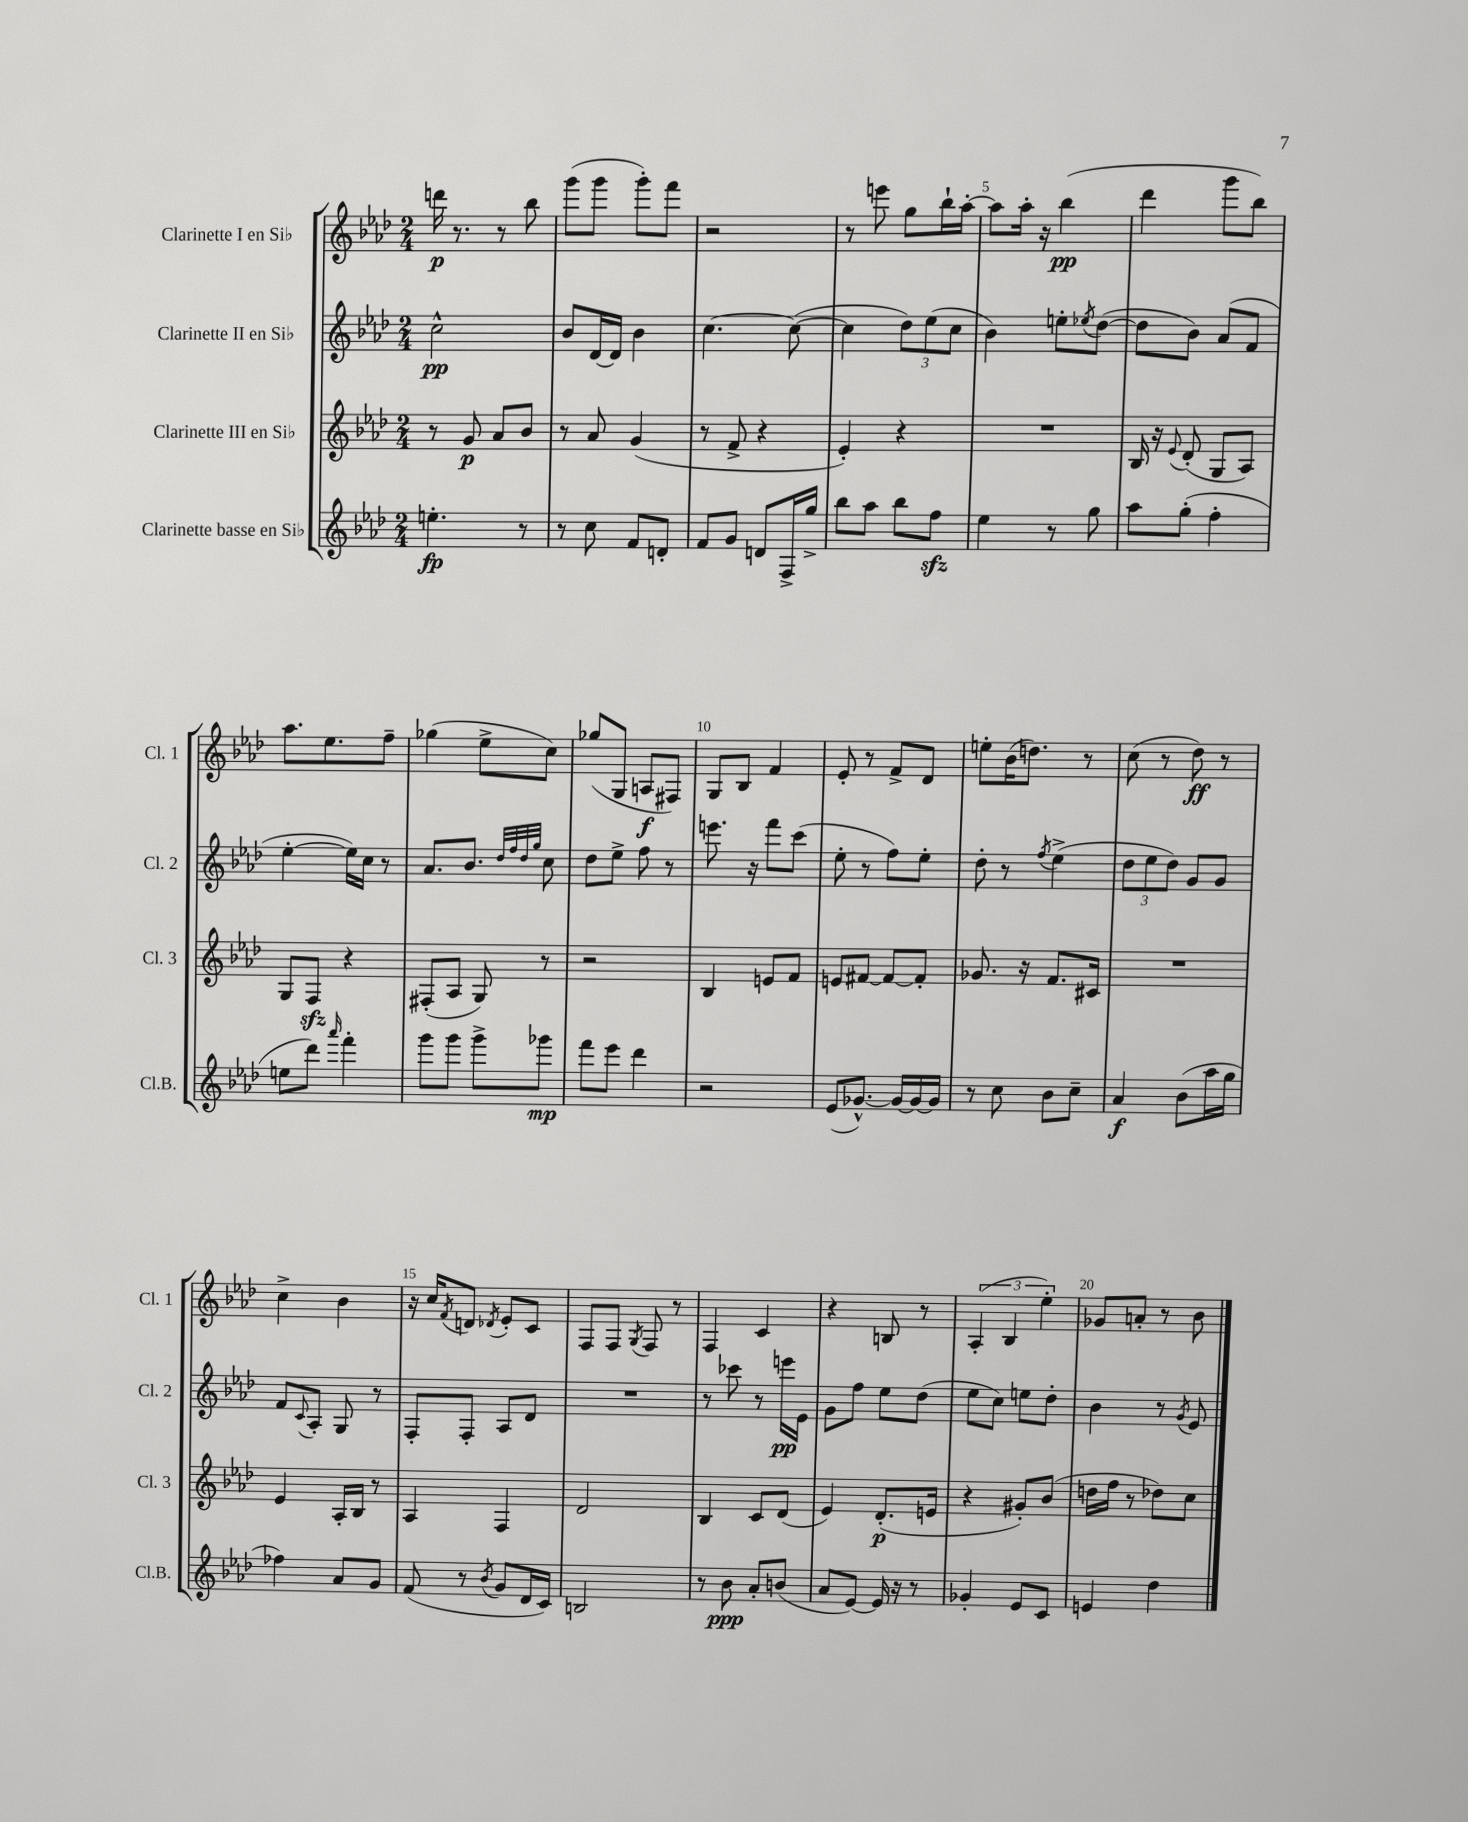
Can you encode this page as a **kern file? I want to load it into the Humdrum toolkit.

**kern	**kern	**kern	**kern
*staff4	*staff3	*staff2	*staff1
*clefG2	*clefG2	*clefG2	*clefG2
*k[b-e-a-d-]	*k[b-e-a-d-]	*k[b-e-a-d-]	*k[b-e-a-d-]
*M2/4	*M2/4	*M2/4	*M2/4
4.ee'	8r	2cc^^	16ddd
.	.	.	8.r
.	8g	.	.
.	8a-	.	8r
8r	8b-	.	8bb-
=	=	=	=
8r	8r	8b-	(8ggg
8cc	8a-	[16d-	8ggg
.	.	16d-]	.
8f	(4g	4b-	8ggg')
8d'	.	.	8fff
=	=	=	=
8f	8r	[4.cc	2r
8g	8f^	.	.
8d	4r	.	.
16F^	.	(8cc_	.
16gg^	.	.	.
=	=	=	=
8bb-	4e-')	4cc]	8r
8aa-	.	.	8eee
8bb-	4r	12dd-)	8gg
.	.	(12ee-	.
8ff	.	.	16bb-`
.	.	12cc	.
.	.	.	[16aa-'
=	=	=	=
4ee-	2r	4b-)	8aa-]
.	.	.	16aa-'
.	.	.	16r
8r	.	8ee'	(4bb-
.	.	8qee-	.
8gg	.	([8dd-	.
=	=	=	=
8aa-	16B-	8dd-]	4ddd-
.	16r	.	.
.	8qqe-	.	.
(8gg'	(8d-'	8b-)	.
4ff'	8G	(8a-	8ggg
.	8A-)	8f	8bb-)
=	=	=	=
8ee	8G	[4ee-'	8.aa-
8ddd-)	8F	.	.
.	.	.	8.ee-
16qqaaa-	.	.	.
4fff'	4r	16ee-])	.
.	.	16cc	.
.	.	8r	8ff~
=	=	=	=
8ggg	(8F#'	8.a-	(4gg-
8ggg	8A-	.	.
.	.	8.b-	.
8ggg^	8G)	.	8ee-^
.	.	32qqdd-	.
.	.	32qqff	.
.	.	32qqdd-	.
.	.	32qqgg	.
8ggg-	8r	8cc	8cc)
=	=	=	=
8fff	2r	8dd-	(8gg-
8eee-	.	8ee-^	8G
4ddd-	.	8ff	8A
.	.	8r	8F#)
=	=	=	=
2r	4B-	8.eee	8G
.	.	.	8B-
.	.	16r	.
.	8e	8fff	4f
.	8f	(8ccc	.
=	=	=	=
(8e-	8e	8ee-'	8e-'
[8.g-^^)	[8f#	8r	8r
.	8f#_	8ff)	8f^
16g-_	.	.	.
16g-_	8f#']	8ee-'	8d-
16g-]	.	.	.
=	=	=	=
8r	8.g-	8dd-'	8ee'
8cc	.	8r	(16b-
.	16r	.	8.dd)
.	.	8qff	.
8b-	8.f	(4ee-^	.
8cc~	.	.	8r
.	16c#	.	.
=	=	=	=
4a-	2r	12dd-	(8cc
.	.	12ee-	.
.	.	.	8r
.	.	12dd-)	.
(8b-	.	8g	8dd-)
16aa-	.	8g	8r
16gg	.	.	.
=	=	=	=
4ff-)	4e-	8f	4cc^
.	.	8qqc	.
.	.	8A-'	.
8a-	16A-'	8G	4b-
.	16B-	.	.
8g	8r	8r	.
=	=	=	=
(8f	4A-	8F'	16r
.	.	.	16cc
.	.	.	8qf
8r	.	8F'	8d
8qb-	.	.	8qd-
8g	4F	8A-	8e-'
16d-	.	8d-	8c
16c)	.	.	.
=	=	=	=
2B	2d-	2r	8F
.	.	.	8F
.	.	.	8qG
.	.	.	8F
.	.	.	8r
=	=	=	=
8r	4B-	8r	4F
8b-	.	8ccc-	.
8a-'	8c	8r	4c
(8b	(8d-	16eee	.
.	.	16e-	.
=	=	=	=
8a-	4e-)	8g	4r
[8e-)	.	8ff	.
16e-]	(8.d-'	8ee-	8B
16r	.	.	.
8r	.	(8dd-	8r
.	16e	.	.
=	=	=	=
4g-'	4r	8ee-	(6A-'
.	.	8cc)	.
.	.	.	6B-
8e-	8g#')	8ee	.
.	.	.	6ee-')
8c	(8b-	8dd-'	.
=	=	=	=
4e	16dd	4b-	8g-
.	16ff	.	.
.	8r	.	8a'
4dd-	8dd-)	8r	8r
.	.	8qg	.
.	8cc	8e-	8b-
==	==	==	==
*-	*-	*-	*-
